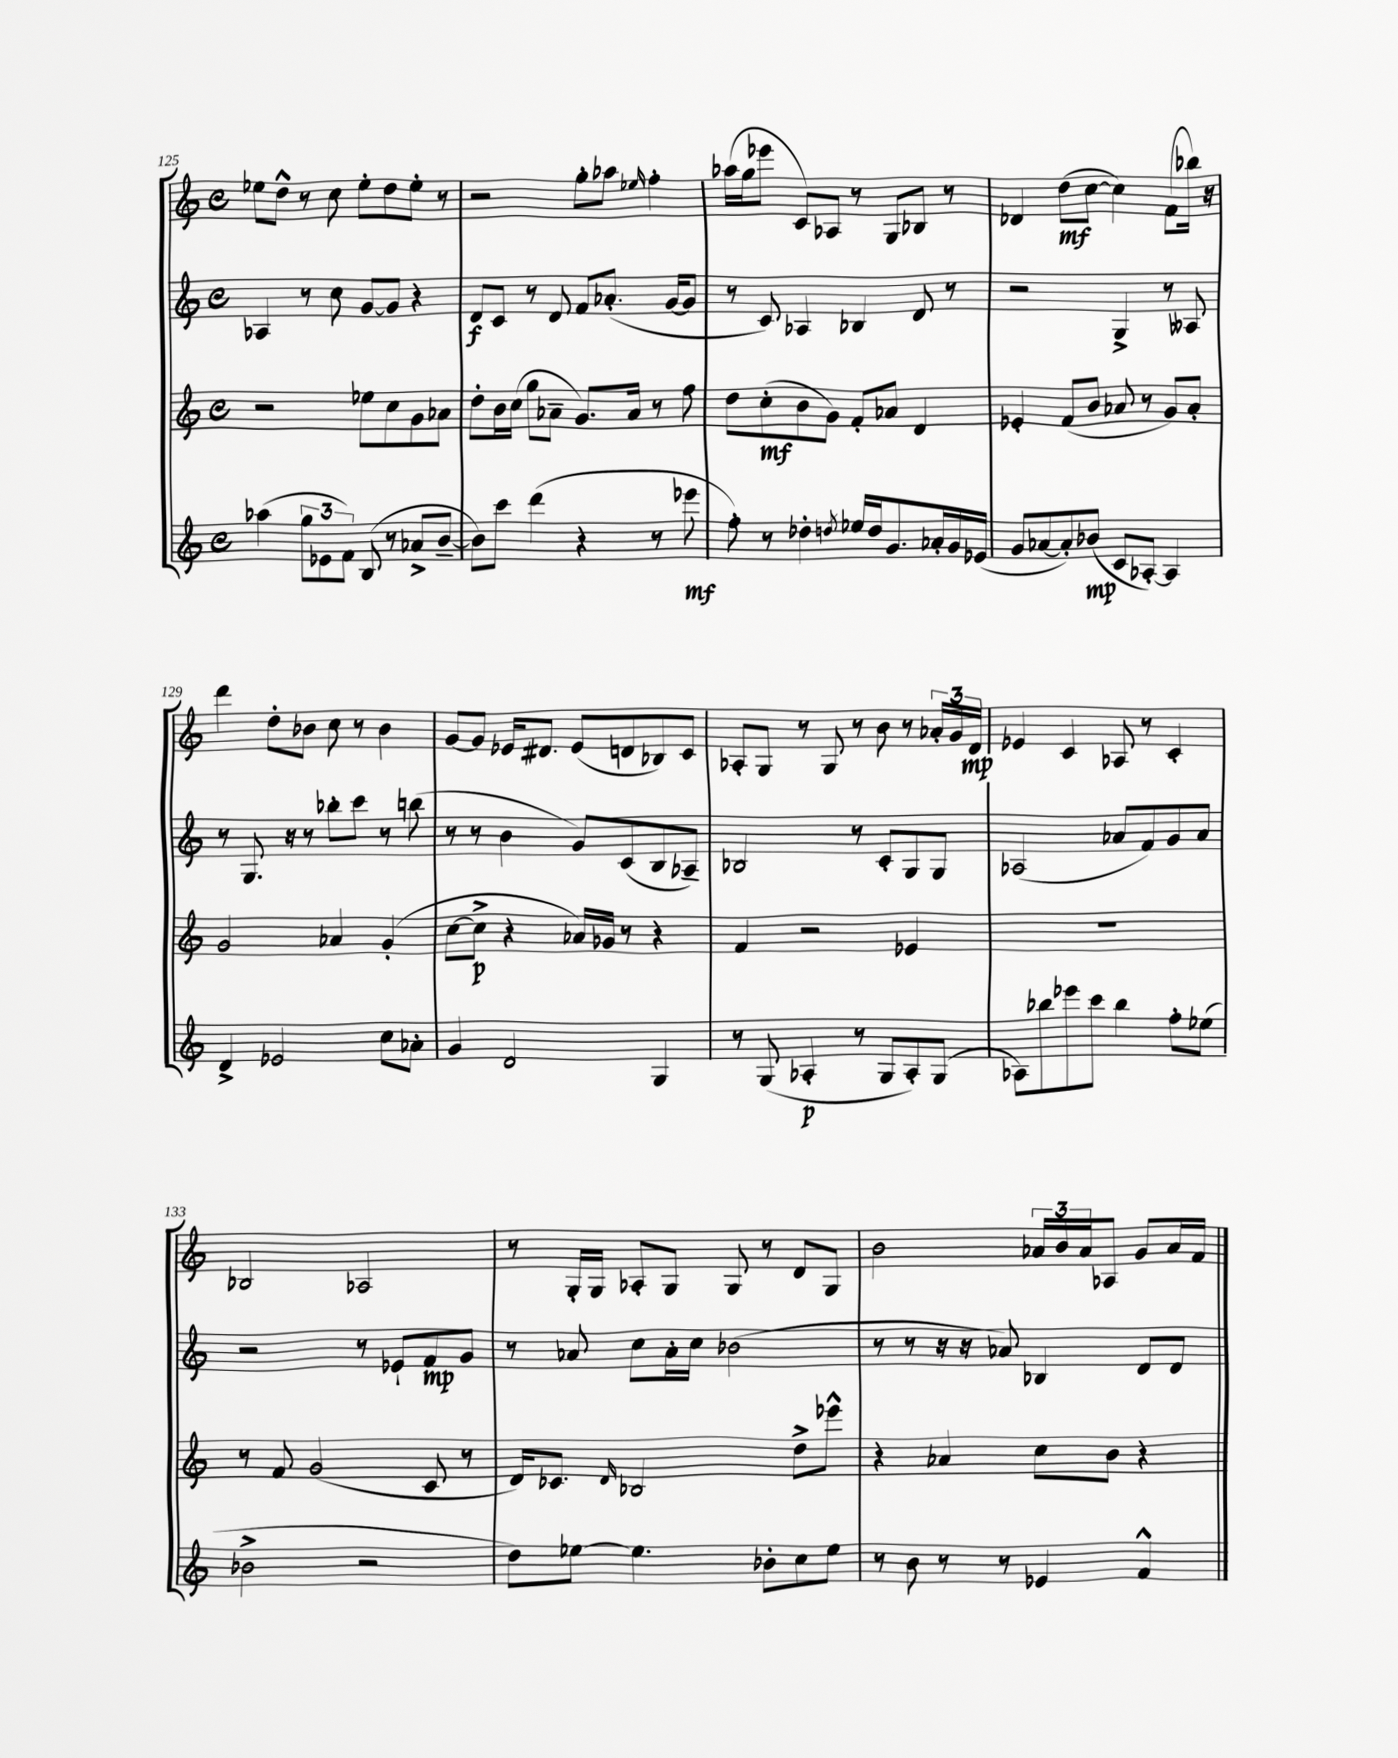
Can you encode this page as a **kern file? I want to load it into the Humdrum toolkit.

**kern	**kern	**kern	**kern
*staff4	*staff3	*staff2	*staff1
*clefG2	*clefG2	*clefG2	*clefG2
*k[]	*k[]	*k[]	*k[]
*M4/4	*M4/4	*M4/4	*M4/4
*met(c)	*met(c)	*met(c)	*met(c)
(4aa-	2r	4A-	8ee-
.	.	.	8dd^^
12gg	.	8r	8r
12e-	.	.	.
.	.	8cc	8cc
12f)	.	.	.
(8B	8ee-	[8g	8ee-'
8r	8cc	8g]	8dd
8a-^	8g	4r	8ee-'
[8b~	8a-	.	8r
=	=	=	=
8b])	8dd'	8d	2r
8ccc	16b	8c	.
.	(16cc	.	.
(4ddd	8gg	8r	.
.	8a-~	8d	.
4r	8.g)	8f	8gg'
.	.	(8.a-'	8aa-
.	16a-	.	.
.	.	.	16qqee-
8r	8r	.	4ff'
.	.	[16g	.
8eee-	8ff	8g]	.
=	=	=	=
8ff')	8dd	8r	(16aa-
.	.	.	16gg
8r	(8cc'	8c)	8eee-
4dd-'	8b	4A-	8c)
.	8g)	.	8A-
8qdd	.	.	.
16ee-	8f'	4B-	8r
16dd	.	.	.
8.g	8a-	.	8G
.	4d	8d	8B-
16a-'	.	.	.
16g	.	8r	8r
(16e-	.	.	.
=	=	=	=
8g	4e-'	2r	4d-
[8a-	.	.	.
8a-'])	(8f	.	(8dd
(8b-	8b	.	[8cc
8c	8a-	4G^	4cc])
[8A-')	8r	.	.
4A-]	8g)	8r	(8f
.	8a-'	8A--	16bb-)
.	.	.	16r
=	=	=	=
4d^	2g	8r	4ddd
.	.	8.G	.
2e-	.	.	8dd'
.	.	16r	.
.	.	8r	8b-
.	4a-	8bb-'	8cc
.	.	8ccc	8r
8cc	(4g'	8r	4b-
8a-'	.	(8bb	.
=	=	=	=
4g	[8cc	8r	[8g
.	8cc^]	8r	8g]
2d	4r	4b	16e-
.	.	.	8.d#
.	16a-)	8g)	(8e-
.	16g-	.	.
.	8r	(8c	8d
4G	4r	8B	8B-)
.	.	8A-~)	8c
=	=	=	=
8r	4f	2B-	8A-'
(8G	.	.	8G
4A-'	2r	.	8r
.	.	.	8G
8r	.	8r	8r
8G	.	8c'	8b
8A-')	4e-	8G	8r
(8G	.	8G	24a-'
.	.	.	24g
.	.	.	24d
=	=	=	=
8A-)	1r	(2A-	4e-
8bb-	.	.	.
8eee-	.	.	4c
8ccc	.	.	.
4bb-	.	8a-	8A-
.	.	8f)	8r
8ff'	.	8g	4c'
(8ee-	.	8a-	.
=	=	=	=
2b-^	8r	2r	2B-
.	8f	.	.
.	(2g	.	.
2r	.	8r	2A-
.	.	8e-`	.
.	8c	8f	.
.	8r	8g	.
=	=	=	=
8dd)	16d)	8r	8r
.	8.c-	.	.
[8ee-	.	8a-	16G'
.	.	.	16G
.	16qqd	.	.
4.ee-]	2B-	8cc	8A-'
.	.	16a-'	8G
.	.	16cc	.
.	.	(2b-	8G
8b-'	.	.	8r
8cc	8dd^	.	8d
8ee-	8eee-^^	.	8G
=	=	=	=
8r	4r	8r	2b
8b	.	8r	.
8r	4a-	16r	.
.	.	16r	.
8r	.	8a-)	.
4e-	8cc	4B-	24a-
.	.	.	24b
.	.	.	24a-
.	8b	.	8A-
4f^^	4r	8d	8g
.	.	8d	16a-
.	.	.	16f
==	==	==	==
*-	*-	*-	*-
